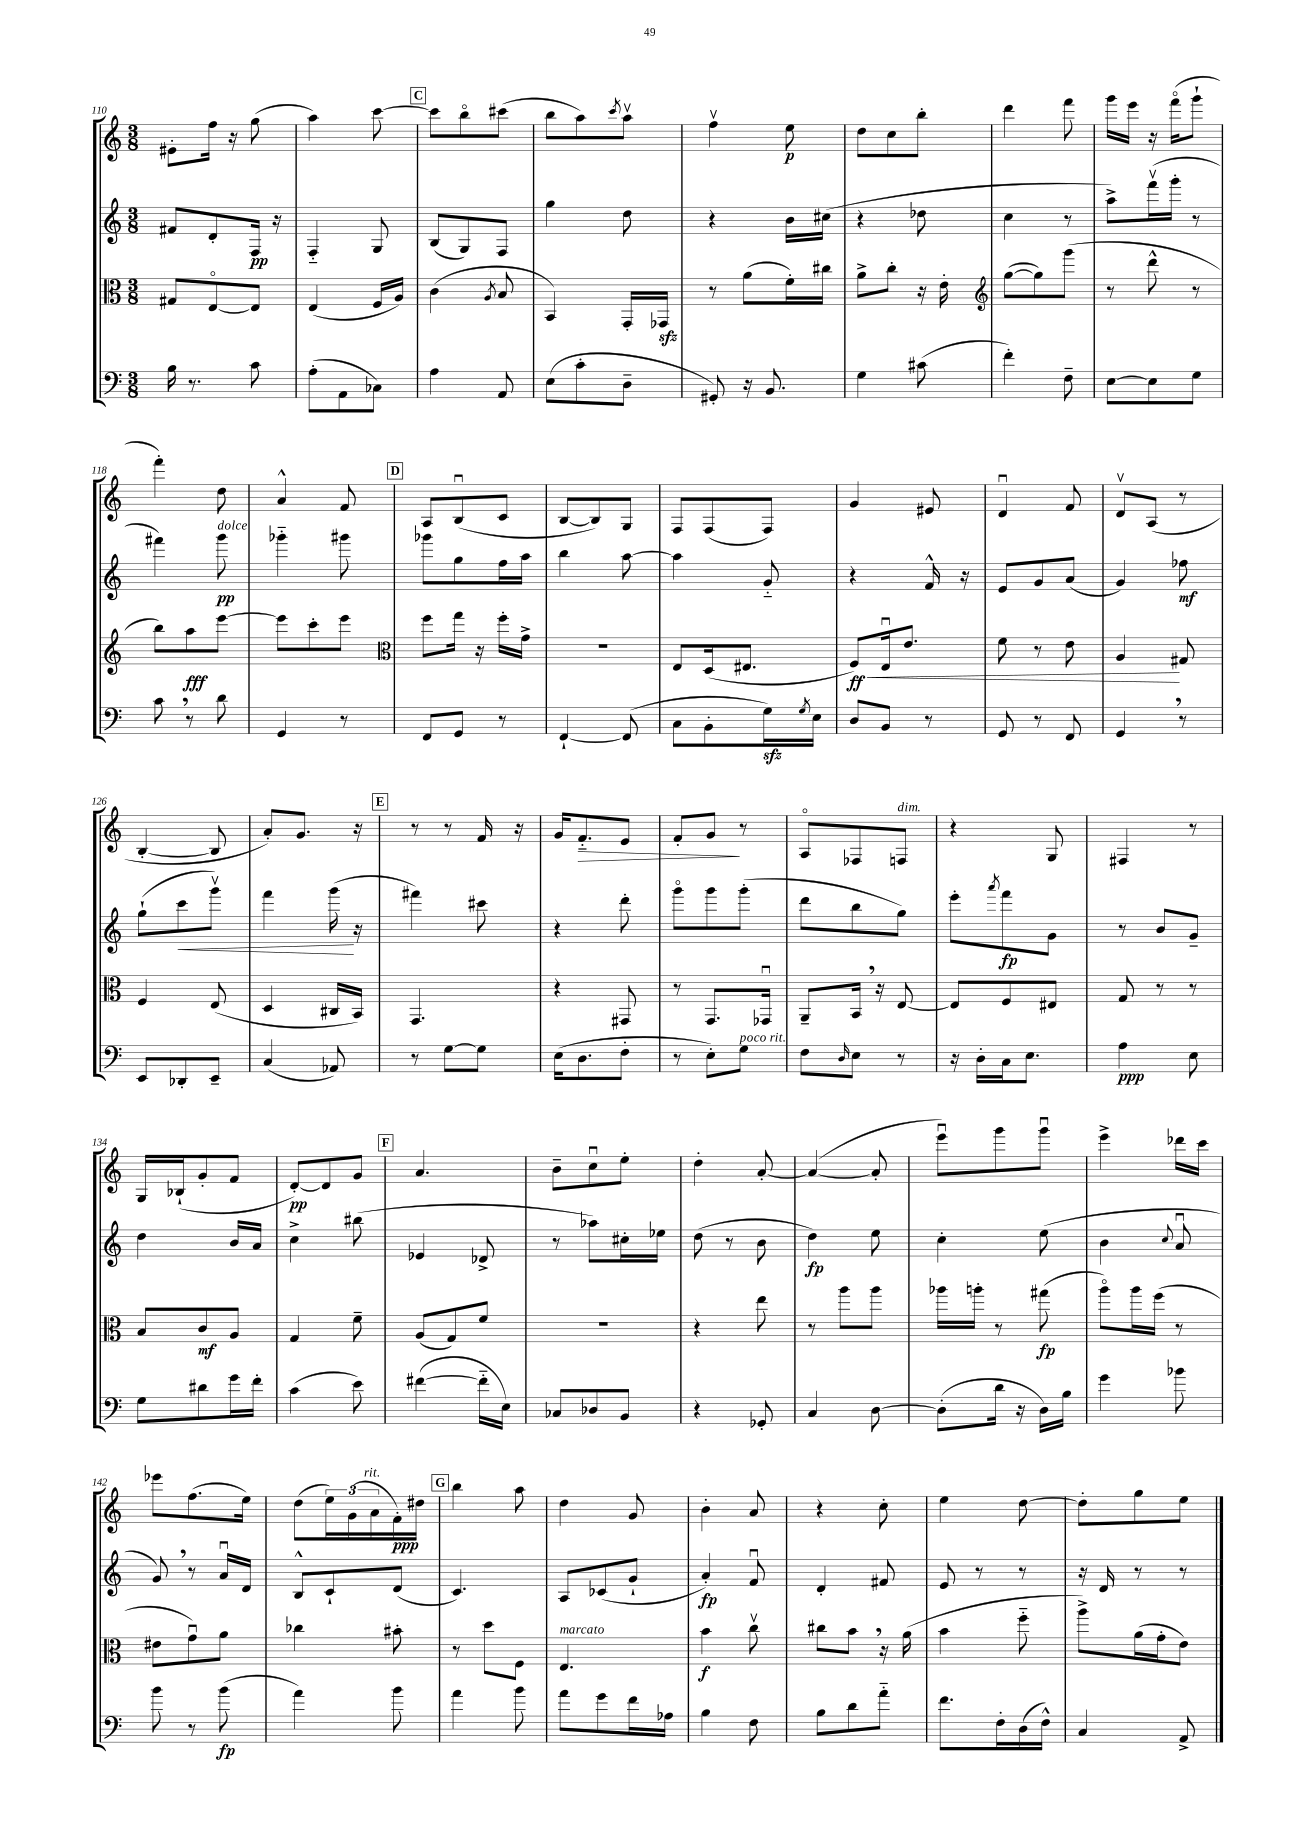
<<
\new StaffGroup <<
\new Staff = "s0" {
    \clef treble \key c \major \numericTimeSignature \time 3/8
    eis'8-. f''16 r16 g''8( |
    a''4) c'''8~ |
    \mark \markup { \box "C" } c'''8 b''8\flageolet cis'''8( |
    b''8 a''8) \acciaccatura { c'''8 } a''8\upbow |
    f''4\upbow e''8\p |
    d''8 c''8 b''8-. |
    d'''4 f'''8 |
    g'''16 e'''16 r16 f'''16\flageolet( g'''8-! |
    f'''4-.) d''8 |
    a'4-^ f'8 |
    \mark \markup { \box "D" } a8 b8\downbow( c'8 |
    b8~ b8) g8 |
    f8 f8( f8) |
    g'4 eis'8 |
    d'4\downbow f'8 |
    d'8\upbow a8( r8 |
    b4~-. b8 |
    a'8-.) g'8. r16 |
    \mark \markup { \box "E" } r8 r8 f'16 r16 |
    g'16 f'8.-_\> e'8 |
    f'8-. g'8\! r8 |
    a8\flageolet fes8 f8^\markup { \italic "dim." } |
    r4 g8 |
    fis4 r8 |
    g16 bes16-!( g'8-. f'8 |
    d'8~-.\pp) d'8 g'8 |
    \mark \markup { \box "F" } a'4. |
    b'8-- c''8\downbow e''8-. |
    d''4-. a'8~-. |
    a'4~( a'8-. |
    e'''8\downbow) g'''8 g'''8\downbow |
    e'''4-> des'''16 c'''16 |
    ees'''8 f''8.( e''16) |
    d''8( \tuplet 3/2 { e''16) g'16( a'16^\markup { \italic "rit." } } f'16-.\ppp) dis''16 |
    \mark \markup { \box "G" } b''4 a''8 |
    d''4 g'8 |
    b'4-. a'8 |
    r4 c''8-. |
    e''4 d''8~ |
    d''8-. g''8 e''8 \bar "|." |
}
\new Staff = "s1" {
    \clef treble \key c \major \numericTimeSignature \time 3/8
    fis'8 d'8-. f16\pp r16 |
    f4-_ g8 |
    \mark \markup { \box "C" } b8( g8) f8 |
    g''4 d''8 |
    r4 b'16 cis''16( |
    r4 des''8 |
    c''4 r8 |
    a''8->) f'''16\upbow( g'''16-. r8 |
    fis'''4) g'''8\pp^\markup { \italic "dolce" } |
    ges'''4-_ gis'''8 |
    \mark \markup { \box "D" } ges'''8 g''8 f''16 a''16 |
    b''4 a''8~ |
    a''4 g'8-_ |
    r4 f'16-^ r16 |
    e'8 g'8 a'8( |
    g'4) fes''8\mf |
    g''8-!( c'''8\< g'''8\upbow) |
    f'''4 g'''16\!( r16 |
    \mark \markup { \box "E" } fis'''4) cis'''8 |
    r4 d'''8-. |
    g'''8\flageolet g'''8 g'''8-.( |
    d'''8 b''8 g''8) |
    e'''8-. \acciaccatura { a'''8 } f'''8\fp g'8 |
    r8 b'8 g'8-- |
    d''4 b'16 a'16 |
    c''4-> bis''8( |
    \mark \markup { \box "F" } ees'4 des'8-> |
    r8 aes''8) cis''16-. ees''16 |
    d''8( r8 b'8 |
    d''4\fp) e''8 |
    c''4-. e''8( |
    b'4 \appoggiatura { c''8 } a'8\downbow |
    g'8) \breathe r8 a'16\downbow d'16 |
    b8-^ c'8-! d'8( |
    \mark \markup { \box "G" } c'4.) |
    a8 ces'8( g'8-! |
    a'4-.\fp) f'8\downbow |
    d'4-. fis'8 |
    e'8 r8 r8 |
    r16 d'16 r8 r8 \bar "|." |
}
\new Staff = "s2" {
    \clef alto \key c \major \numericTimeSignature \time 3/8
    gis8 e8~\flageolet e8 |
    e4( f16 a16) |
    \mark \markup { \box "C" } c'4( \acciaccatura { a8 } b8 |
    b,4) g,16-. ges,16\sfz |
    r8 a'8( f'16-.) cis''16 |
    a'8-> c''8-. r16 e'16-. |
    \clef treble g''8~( g''8) g'''8( |
    r8 d'''8-^ r8 |
    b''8) a''8\fff e'''8~ |
    e'''8 c'''8-. e'''8 |
    \mark \markup { \box "D" } \clef alto f''8 g''16 r16 f''16-. g'16-> |
    R4. |
    e8 d16( eis8. |
    f8\ff\<) e16\downbow e'8. |
    f'8 r8 e'8 |
    a4\! gis8 |
    f4 e8( |
    d4 cis16 b,16) |
    \mark \markup { \box "E" } g,4. |
    r4 gis,8 |
    r8 g,8. ges,16\downbow |
    a,8-- b,16 \breathe r16 e8~ |
    e8 f8 eis8 |
    g8 r8 r8 |
    b8 c'8\mf a8 |
    g4 f'8-- |
    \mark \markup { \box "F" } a8( g8) f'8 |
    R4. |
    r4 e''8 |
    r8 a''8 a''8 |
    aes''16 a''16-. r8 gis''8\fp( |
    a''8\flageolet) a''16 f''16( r8 |
    eis'8 g'8\downbow) a'8 |
    ces''4 bis'8-. |
    \mark \markup { \box "G" } r8 d''8 f8 |
    e4.^\markup { \italic "marcato" } |
    b'4\f c''8\upbow |
    cis''8 b'8 \breathe r16 a'16( |
    b'4 f''8-_ |
    a''8->) a'16( g'16-. e'8) \bar "|." |
}
\new Staff = "s3" {
    \clef bass \key c \major \numericTimeSignature \time 3/8
    b16 r8. c'8 |
    a8-.( a,8 ces8) |
    \mark \markup { \box "C" } a4 a,8 |
    e8( c'8-. d8-- |
    gis,8-.) r16 b,8. |
    g4 cis'8( |
    f'4-.) f8-- |
    e8~ e8 g8 |
    c'8 \breathe r8 d'8 |
    g,4 r8 |
    \mark \markup { \box "D" } f,8 g,8 r8 |
    f,4~-! f,8( |
    c8 b,8-. g16\sfz) \acciaccatura { g8 } e16 |
    d8 b,8 r8 |
    g,8 r8 f,8 |
    g,4 \breathe r8 |
    e,8 des,8-. e,8-- |
    c4( aes,8) |
    \mark \markup { \box "E" } r8 g8~ g8 |
    e16( d8. f8-. |
    r8 e8-.) g8^\markup { \italic "poco rit." } |
    f8 \grace { d16 } e8 r8 |
    r16 d16-. c16 e8. |
    a4\ppp e8 |
    g8 dis'8 g'16 f'16-. |
    c'4( e'8) |
    \mark \markup { \box "F" } fis'4~( fis'16-_ e16) |
    ces8 des8 b,8 |
    r4 ges,8-. |
    c4 d8~ |
    d8-.( d'16 r16 d16) b16 |
    g'4 bes'8 |
    b'8 r8 b'8\fp( |
    a'4) b'8 |
    \mark \markup { \box "G" } a'4 b'8 |
    a'8 g'8 f'16 aes16 |
    b4 f8 |
    b8 d'8 a'8-_ |
    f'8. f16-. d16( f16-^) |
    c4 a,8-> \bar "|." |
}
>>
>>
\layout { \context { \Score currentBarNumber = #110 } }
